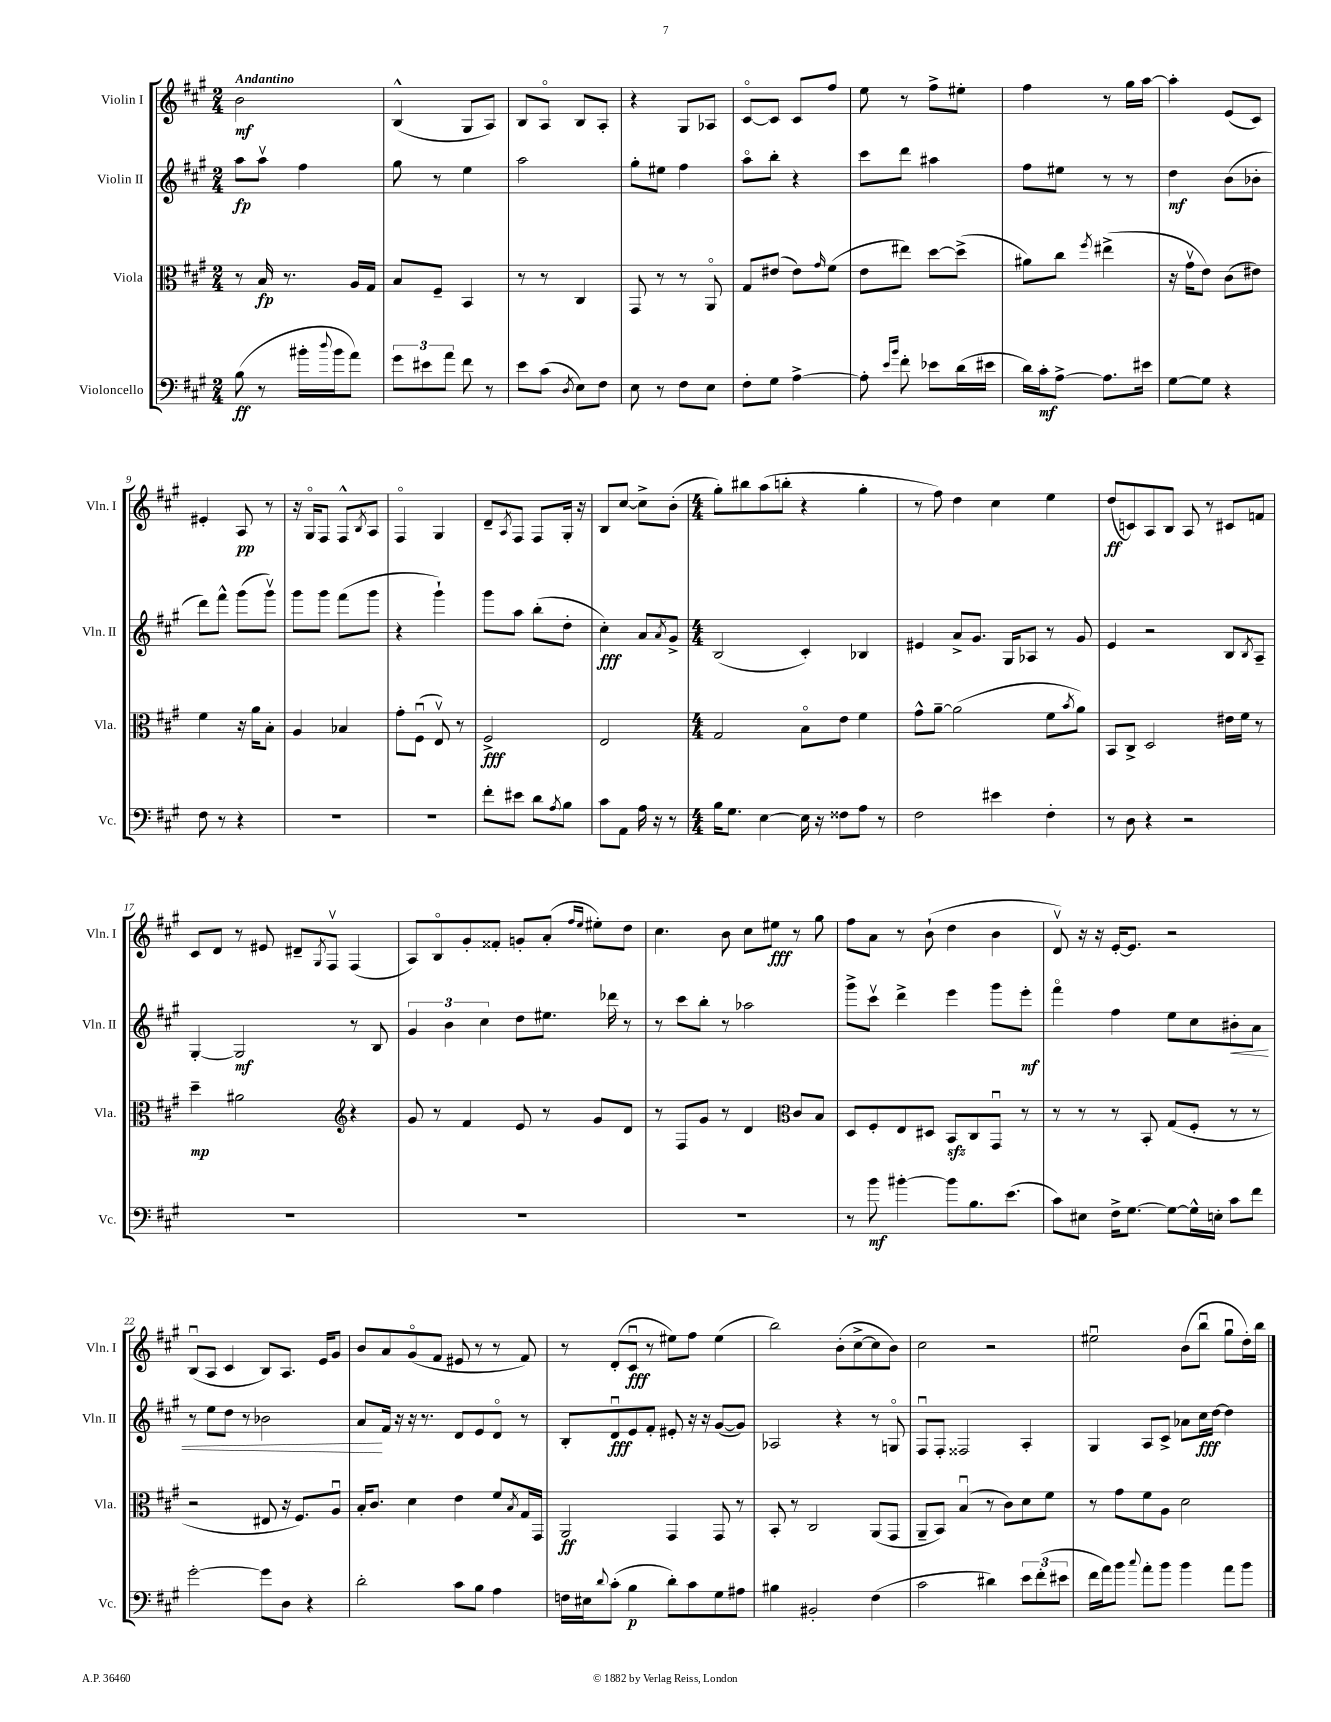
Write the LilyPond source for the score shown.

<<
\new StaffGroup <<
\new Staff = "s0" \with { instrumentName = "Violin I" shortInstrumentName = "Vln. I" } {
    \clef treble \key a \major \numericTimeSignature \time 2/4 \tempo "Andantino"
    b'2\mf |
    b4-^( gis8 a8) |
    b8 a8\flageolet b8 a8-. |
    r4 gis8 aes8 |
    cis'8~\flageolet cis'8 cis'8 fis''8 |
    e''8 r8 fis''8-> eis''8-. |
    fis''4 r8 gis''16 a''16~ |
    a''4-. e'8( cis'8) |
    eis'4-. a8\pp r8 |
    r16 gis16\flageolet fis8 fis8-^ \acciaccatura { b8 } a8 |
    fis4\flageolet gis4 |
    d'8-- \acciaccatura { a8 } fis8 fis8 gis16-. r16 |
    b8 cis''8~ cis''8-> b'8-.( |
    \numericTimeSignature \time 4/4 gis''8-.) bis''8 a''8( b''8-. r4 gis''4-. |
    r8 fis''8) d''4 cis''4 e''4 |
    d''8\ff( c'8) a8 b8 a8 r8 cis'8 f'8 |
    cis'8 d'8 r8 eis'8 dis'8-- \acciaccatura { gis8 } fis8\upbow fis4( |
    a8) b8\flageolet gis'8-. fisis'8-. g'8-. a'8-.( \grace { fis''16 e''16 } eis''8-.) d''8 |
    cis''4. b'8 cis''8 eis''8\fff r8 gis''8 |
    fis''8 a'8 r8 b'8-!( d''4 b'4 |
    d'8\upbow) r16 r16 e'16~-. e'8. r2 |
    b8\downbow( a8 cis'4 b8) a8. e'16 gis'8 |
    b'8 a'8 gis'8\flageolet( fis'8 eis'8 r8 r8 fis'8) |
    r8 d'8-.( cis'8\downbow\fff r8 eis''8) fis''8 eis''4( |
    b''2) b'8-.( cis''8~-> cis''8 b'8) |
    cis''2 r2 |
    eis''2\downbow b'8( b''8\downbow gis''8\downbow d''16-.) b''16 \bar "|." |
}
\new Staff = "s1" \with { instrumentName = "Violin II" shortInstrumentName = "Vln. II" } {
    \clef treble \key a \major \numericTimeSignature \time 2/4
    a''8\fp a''8\upbow fis''4 |
    gis''8 r8 e''4 |
    a''2 |
    gis''8-. eis''8 fis''4 |
    a''8\flageolet b''8-. r4 |
    cis'''8 d'''8 ais''4 |
    fis''8 eis''8 r8 r8 |
    d''4\mf b'8( bes'8-. |
    d'''8) fis'''8-^ gis'''8( gis'''8\upbow) |
    gis'''8 gis'''8 fis'''8( gis'''8 |
    r4 gis'''4-!) |
    gis'''8 a''8 b''8-.( d''8-. |
    cis''4-.\fff) a'8 \acciaccatura { a'8 } gis'8-> |
    \numericTimeSignature \time 4/4 b2( cis'4-.) bes4 |
    eis'4 a'8-> gis'8. gis16 aes8 r8 gis'8 |
    e'4 r2 b8 \acciaccatura { b8 } a8-- |
    gis4~-. gis2\mf r8 b8 |
    \tuplet 3/2 { gis'4 b'4 cis''4 } d''8 eis''8. des'''16 r8 |
    r8 cis'''8 b''8-. r8 aes''2 |
    gis'''8-> cis'''8\upbow d'''4-> e'''4 gis'''8 e'''8-.\mf |
    fis'''4\flageolet fis''4 e''8 cis''8 bis'8-.\< a'8 |
    r8 e''8 d''8 r8 bes'2 |
    a'8\! fis'16 r16 r16 r8. d'8 e'8 d'8\flageolet r8 |
    b8-. d'8\downbow\fff e'8 fis'8-. eis'8-. r16 r16 gis'8~( gis'8) |
    aes2 r4 r8 g8\flageolet |
    fis8\downbow fis8-. fisis2 a4-. |
    gis4 a8 cis'8-> aes'8 cis''16\fff d''16~ d''4 \bar "|." |
}
\new Staff = "s2" \with { instrumentName = "Viola" shortInstrumentName = "Vla." } {
    \clef alto \key a \major \numericTimeSignature \time 2/4
    r8 b16\fp r8. a16 gis16 |
    b8 fis8-- b,4 |
    r8 r8 cis4 |
    gis,8 r8 r8 a,8\flageolet |
    gis8 eis'8( eis'8) \grace { gis'16 } fis'8( |
    e'8 eis''8) d''8~ d''8->( |
    ais'8) cis''8 \acciaccatura { fis''8 } eis''4->( |
    r16 gis'16\upbow e'8) cis'8( eis'8) |
    fis'4 r16 a'16 b8-. |
    a4 bes4 |
    gis'8-. fis8\downbow( e8\upbow) r8 |
    fis2->\fff |
    e2 |
    \numericTimeSignature \time 4/4 gis2 b8\flageolet e'8 fis'4 |
    gis'8-^ a'8~-- a'2( fis'8 \acciaccatura { b'8 } a'8) |
    b,8 cis8-> d2 eis'16 fis'16 r8 |
    d''4--\mp ais'2 r4 |
    \clef treble gis'8 r8 fis'4 e'8 r8 gis'8 d'8 |
    r8 fis8 gis'8 r8 d'4 cis'8 b8 |
    \clef alto d8 fis8-. e8 dis8 b,8\sfz cis8 gis,8\downbow r8 |
    r8 r8 r8 b,8-. gis8( fis8-. r8 r8 |
    r2 eis8 r16 fis8.) a8\downbow |
    b16-. cis'8. d'4 e'4 fis'8 \acciaccatura { b8 } gis16 gis,16 |
    a,2\ff gis,4 gis,8 r8 |
    b,8-. r8 cis2 a,8( gis,8 |
    a,8-- b,8) b4\downbow( r8 cis'8) d'8 fis'8 |
    r8 gis'8 fis'8 a8 d'2 \bar "|." |
}
\new Staff = "s3" \with { instrumentName = "Violoncello" shortInstrumentName = "Vc." } {
    \clef bass \key a \major \numericTimeSignature \time 2/4
    b8\ff( r8 bis'16-. \appoggiatura { d''8 } bis'16 a'8) |
    \tuplet 3/2 { gis'8 eis'8 a'8 } fis'8 r8 |
    e'8 cis'8( \acciaccatura { d8 } e8) fis8 |
    e8 r8 fis8 e8 |
    fis8-. gis8 a4~-> |
    a8-. \grace { e'16 b'16 } fis'8-. ees'8 d'16( eis'16 |
    d'16) cis'16-.\mf a8~-> a8. eis'16 |
    gis8~ gis8 r4 |
    fis8 r8 r4 |
    R2 |
    R2 |
    fis'8-. eis'8 d'8 \acciaccatura { a8 } b8 |
    cis'8 a,8 a16 r16 r8 |
    \numericTimeSignature \time 4/4 b16 gis8. e4~ e16 r16 fisis8 a8 r8 |
    fis2 eis'4 fis4-. |
    r8 d8 r4 r2 |
    R1 |
    R1 |
    R1 |
    r8 b'8\mf bis'4~-. bis'8 b8. e'8.( |
    cis'8) eis8 fis16-> gis8.~ gis8~ gis16-^ e16-. cis'8 fis'8 |
    gis'2~-. gis'8 d8 r4 |
    d'2-. cis'8 b8 a4 |
    f16 eis16 \appoggiatura { d'8 } cis'8-.( b4\p d'8-.) cis'8 gis8 ais8 |
    bis4 bis,2-. fis4( |
    cis'2 dis'4) \tuplet 3/2 { e'8 fis'8-.( eis'8 } |
    fis'16 a'16) b'8 \appoggiatura { cis''8 } a'8-. b'8 b'4 a'8 b'8 \bar "|." |
}
>>
>>
